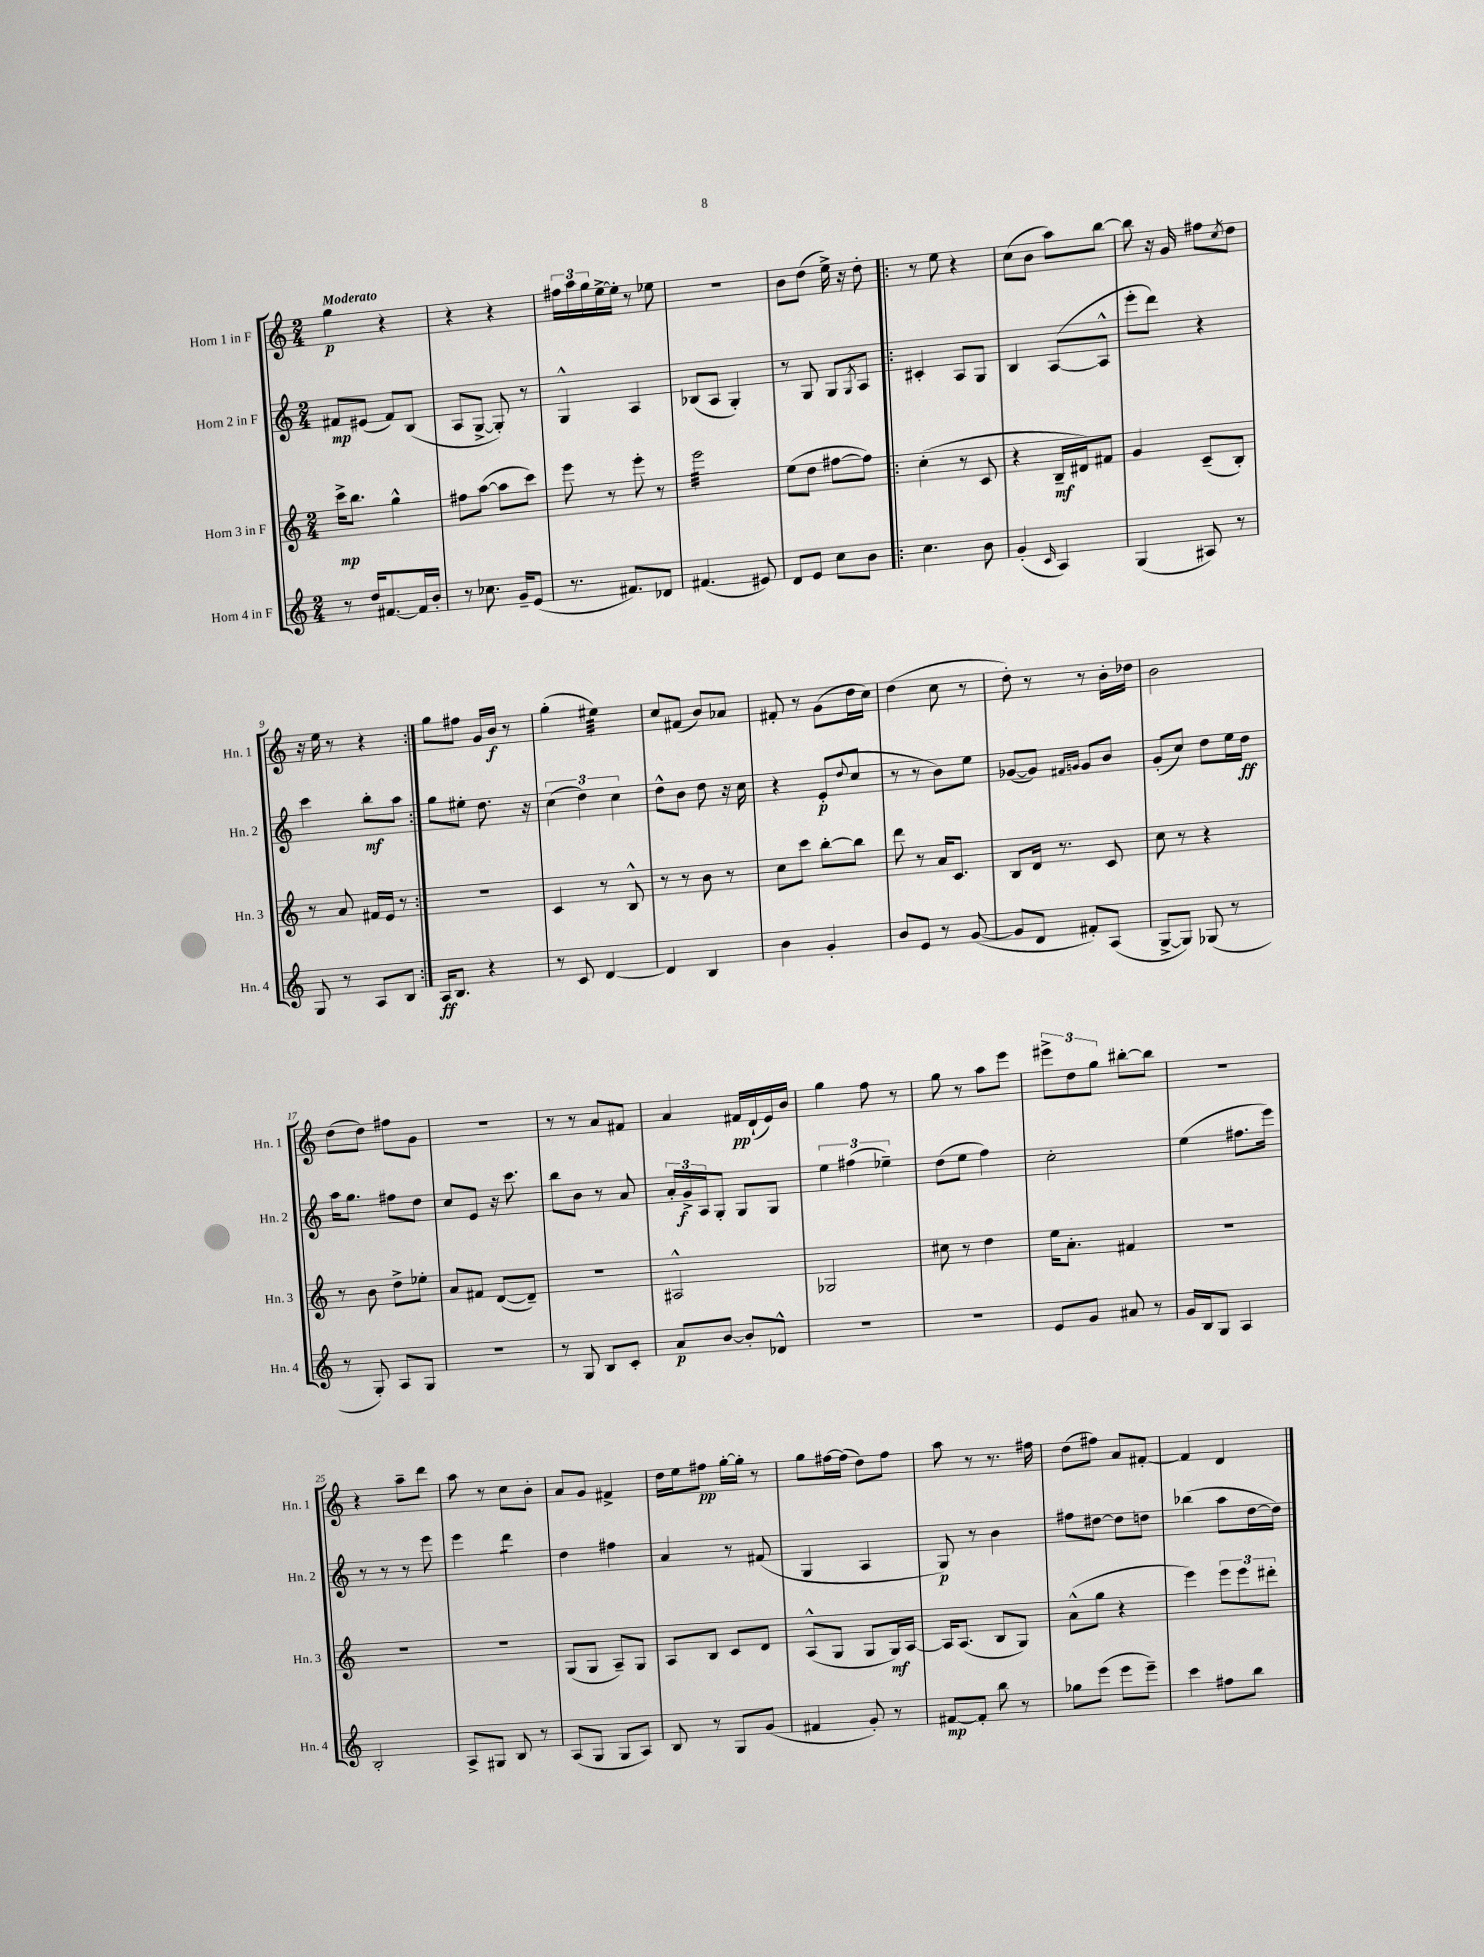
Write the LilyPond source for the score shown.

<<
\new StaffGroup <<
\new Staff = "s0" \with { instrumentName = "Horn 1 in F" shortInstrumentName = "Hn. 1" } {
    \clef treble \key c \major \numericTimeSignature \time 2/4 \tempo "Moderato"
    g''4\p r4 |
    r4 r4 |
    \tuplet 3/2 { fis''16 a''16 g''16 } e''16~-> e''16-. r8 ees''8 |
    r2 |
    b'8 d''8( e''16->) r16 d''8-. |
    \repeat volta 2 { r8 e''8 r4 |
    c''8( b'8 a''8) b''8~ |
    b''8 r16 g'16 fis''8 \acciaccatura { c''8 } d''8 |
    r16 e''16 r8 r4 | }
    g''8 fis''8 g'16 b'16\f r8 |
    g''4-.( eis''4:32) |
    c''8 fis'8( b'8) aes'8 |
    fis'8-. r8 g'8( d''16 c''16) |
    d''4( c''8 r8 |
    d''8-.) r8 r8 b'16-. des''16 |
    b'2 |
    d''8( d''8) fis''8 g'8 |
    r2 |
    r8 r8 a'8 fis'8 |
    a'4 fis'16\pp d'16-!( e'16) b'16 |
    g''4 f''8 r8 |
    g''8 r8 a''8 e'''8 |
    \tuplet 3/2 { eis'''8-> d''8 g''8 } bis''8~-. bis''8 |
    r2 |
    r4 a''8-- d'''8 |
    a''8 r8 c''8 b'8-. |
    a'8 g'8 fis'4-> |
    d''16 e''16 fis''8\pp g''16~-. g''16-. r8 |
    g''8 fis''16~ fis''16( d''8) fis''8 |
    a''8 r8 r8. fis''16 |
    d''8( fis''8) a'8 fis'8~-. |
    fis'4 d'4 \bar "|." |
}
\new Staff = "s1" \with { instrumentName = "Horn 2 in F" shortInstrumentName = "Hn. 2" } {
    \clef treble \key c \major \numericTimeSignature \time 2/4
    fis'8\mp eis'8( fis'8) b8( |
    a8 g8~-> g8-.) r8 |
    g4-^ a4 |
    bes8( a8 g4-.) |
    r8 g8 g8 \acciaccatura { g8 } a8 |
    \repeat volta 2 { cis'4-. a8 g8 |
    b4 a8~( a8-^ |
    e'''8-. d'''8) r4 |
    c'''4 b''8-.\mf a''8 | }
    g''8 eis''8-. d''8. r16 |
    \tuplet 3/2 { c''4( d''4) c''4 } |
    d''8-^ b'8 d''8 r16 c''16 |
    r4 e'8-.\p( \appoggiatura { d''8 } c''8 |
    r8 r8 b'8) e''8 |
    ges'8~( ges'8) \grace { fis'16 g'16 } g'8 b'8 |
    g'8-.( c''8) d''8 e''16 d''16\ff |
    a''16 g''8. fis''8 d''8 |
    c''8 e'8 r16 c'''8. |
    b''8 b'8 r8 a'8 |
    \tuplet 3/2 { a'16-. g'16->\f a16 } g8-. g8 g8 |
    \tuplet 3/2 { e''4 fis''4( ees''4--) } |
    d''8( e''8 f''4) |
    c''2-. |
    e''4( fis''8. e'''16) |
    r8 r8 r8 e'''8 |
    e'''4 d'''4:8 |
    d''4 fis''4 |
    a'4 r8 fis'8( |
    g4 a4 |
    g8\p) r8 b'4 |
    fis''8 dis''8~ dis''8 d''8 |
    bes''4( a''8 d''16~ d''16) \bar "|." |
}
\new Staff = "s2" \with { instrumentName = "Horn 3 in F" shortInstrumentName = "Hn. 3" } {
    \clef treble \key c \major \numericTimeSignature \time 2/4
    c'''16->\mp b''8. g''4-^ |
    fis''8 a''8~( a''8 c'''8) |
    e'''8 r8 e'''8-. r8 |
    e'''2:32 |
    e''8( d''8 fis''8~ fis''8) |
    \repeat volta 2 { c''4-.( r8 c'8 |
    r4 b16--\mf dis'16) fis'8 |
    g'4 c'8--( b8-.) |
    r8 a'8 fis'16 e'16 r8 | }
    R2 |
    c'4 r8 b8-^ |
    r8 r8 b'8 r8 |
    c''8 c'''8 b''8~-. b''8 |
    d'''8 r8 a'16 c'8. |
    b8 d'16 r8. c'8 |
    c''8 r8 r4 |
    r8 b'8 d''8-> ees''8-. |
    a'8 fis'8 d'8~( d'8--) |
    R2 |
    ais2-^ |
    ges2 |
    cis''8 r8 d''4 |
    e''16 a'8.-. fis'4 |
    R2 |
    R2 |
    R2 |
    g8( g8 a8--) g8 |
    a8 b8 c'8 d'8 |
    a8-^( g8 g8 g16\mf) a16~ |
    a16 a8.( b8 g8) |
    a'8-^( g''8 r4 |
    e'''4) \tuplet 3/2 { e'''8 e'''8 dis'''8-. } \bar "|." |
}
\new Staff = "s3" \with { instrumentName = "Horn 4 in F" shortInstrumentName = "Hn. 4" } {
    \clef treble \key c \major \numericTimeSignature \time 2/4
    r8 d''16 fis'8.~ fis'16 b'16-. |
    r8 ces''8. g'16-- e'8( |
    r8. fis'8.) des'8 |
    fis'4.( eis'8) |
    d'8 e'8 c''8 b'8 |
    \repeat volta 2 { c''4. b'8 |
    g'4-.( \grace { c'16 } a4) |
    g4( ais8) r8 |
    g8 r8 a8 b8 | }
    a16\ff b8. r4 |
    r8 c'8 d'4~ |
    d'4 b4 |
    b'4 g'4-. |
    b'8 e'8 r8 g'8~( |
    g'8 d'8 fis'8-.) a8( |
    g8~-> g8) ges8( r8 |
    r8 g8-.) a8 g8 |
    R2 |
    r8 g8 b8 c'8-. |
    a'8\p b'8~ b'8-. des'8-^ |
    R2 |
    R2 |
    e'8 g'8 ais'8 r8 |
    g'16 b16 g8 a4 |
    b2-. |
    a8-> gis8 b8 r8 |
    a8( g8 g8 a8) |
    b8 r8 g8 g'8( |
    fis'4 g'8-.) r8 |
    fis'8~\mp fis'8-. b''8 r8 |
    ges''8 e'''8( e'''8 e'''8--) |
    c'''4 fis''8 b''8 \bar "|." |
}
>>
>>
